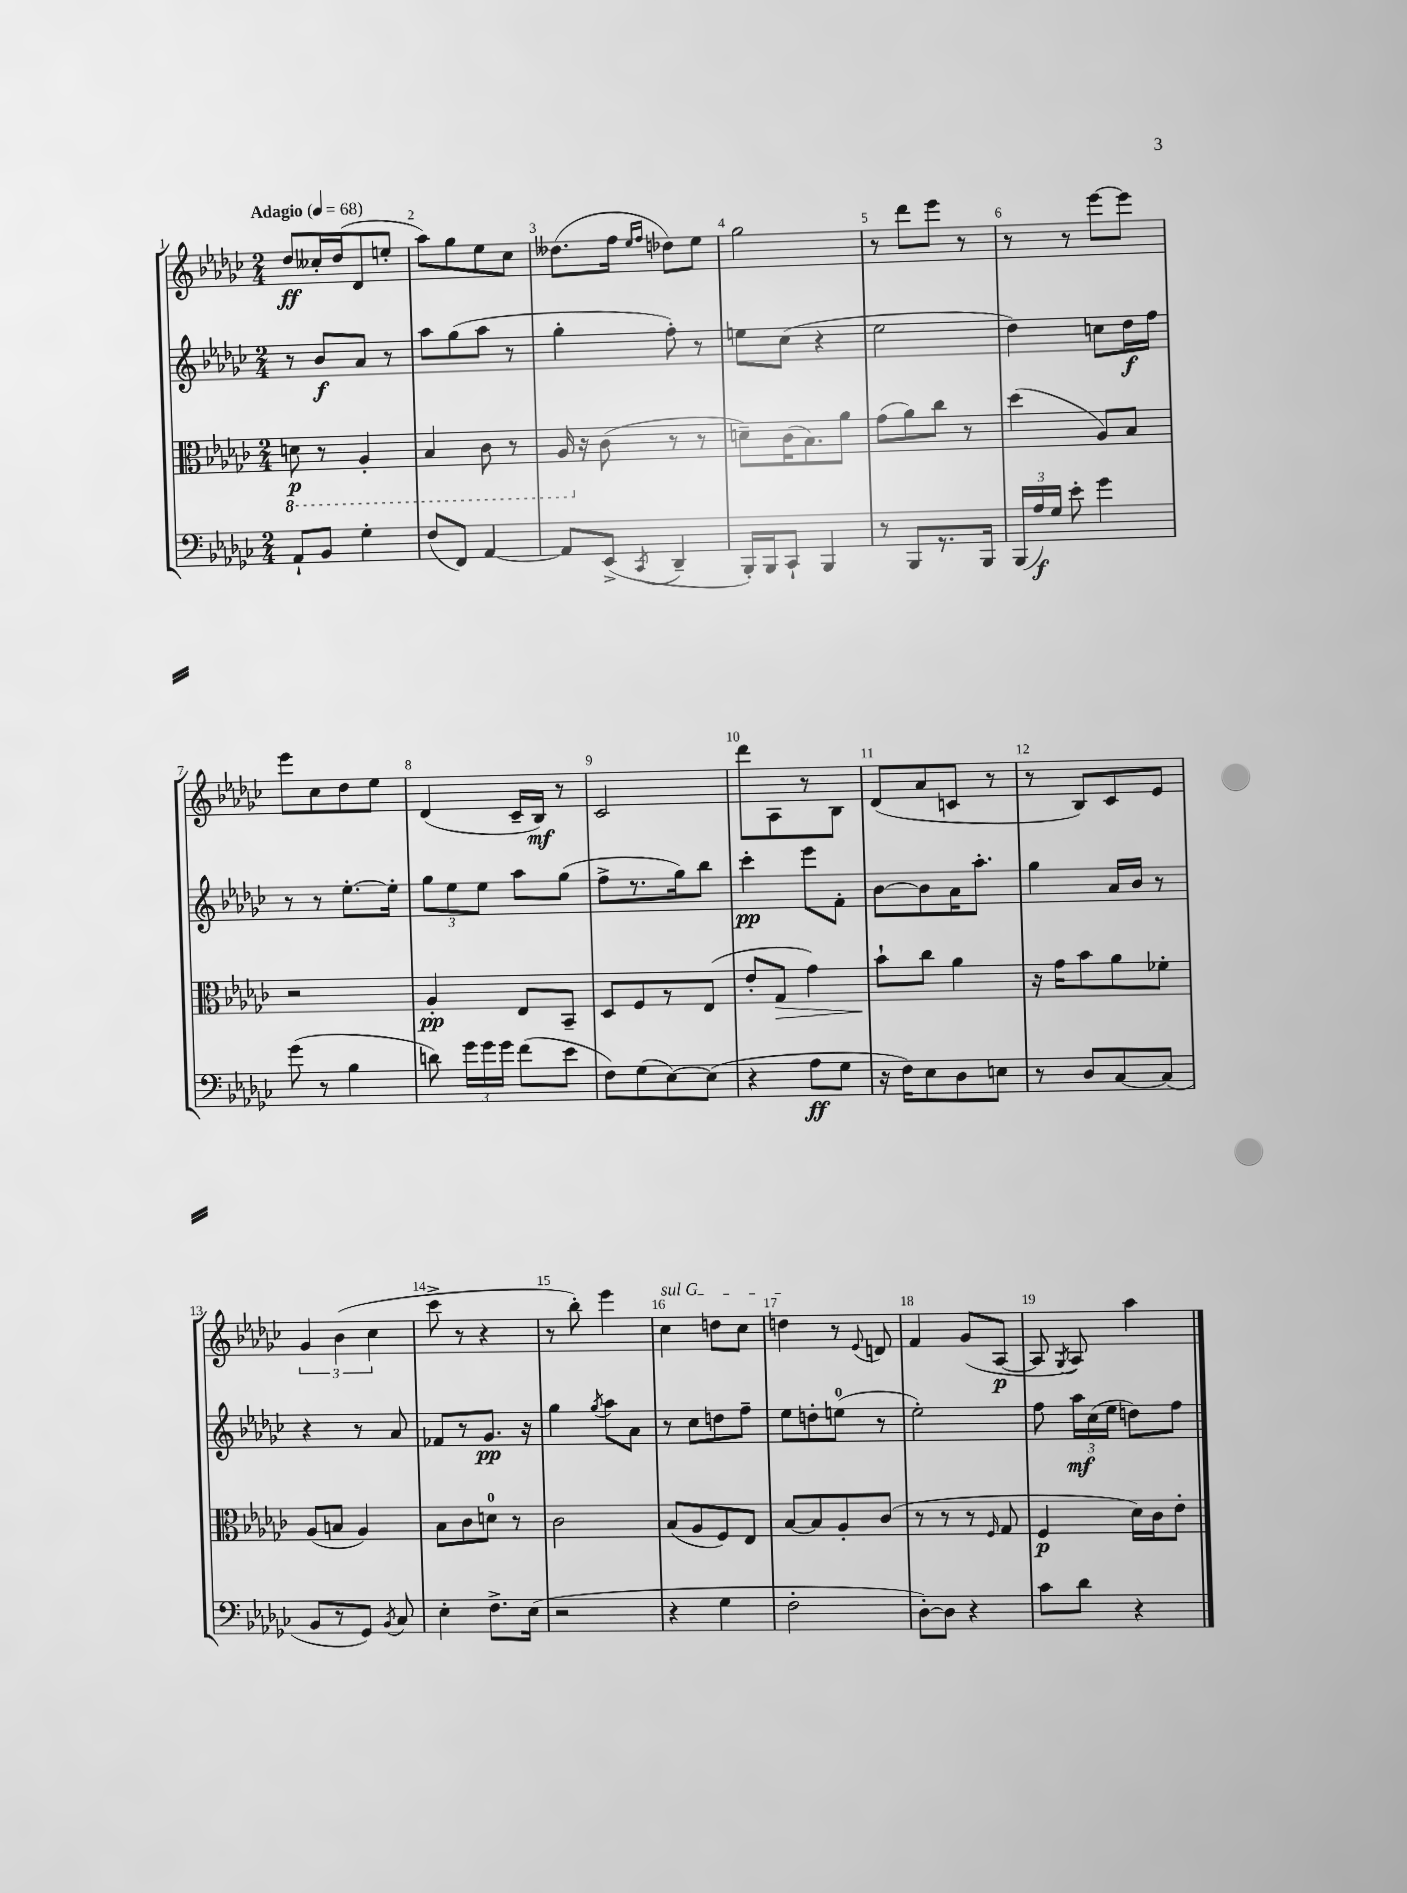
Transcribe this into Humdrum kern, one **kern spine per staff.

**kern	**dynam	**kern	**dynam	**kern	**dynam	**kern	**dynam
*part4	*part4	*part3	*part3	*part2	*part2	*part1	*part1
*staff4	*staff4	*staff3	*staff3	*staff2	*staff2	*staff1	*staff1
*clefF4	*	*clefC3	*	*clefG2	*	*clefG2	*
*k[b-e-a-d-g-c-]	*	*k[b-e-a-d-g-c-]	*	*k[b-e-a-d-g-c-]	*	*k[b-e-a-d-g-c-]	*
*M2/4	*	*M2/4	*	*M2/4	*	*M2/4	*
*MM68	*	*MM68	*	*MM68	*	*MM68	*
*	*	*8ba	*	*	*	*	*
=1	=1	=1	=1	=1	=1	=1	=1
!	!	!	!	!	!	!LO:TX:a:B:t=Adagio	!
8AA-`/L	.	8Dn\	p	8r	.	8dd-/L	ff
8BB-/J	.	8r	.	8b-/L	f	16cc--X'/L	.
.	.	.	.	.	.	(16dd-/J	.
4G-'\	.	4AA-'/	.	8a-/J	.	8d-/	.
.	.	.	.	8r	.	8een'/J	.
=2	=2	=2	=2	=2	=2	=2	=2
(8F/L	.	4BB-/	.	8aa-\L	.	8aa-\L)	.
8FF/J)	.	.	.	(8gg-\	.	8gg-\	.
[4AA-/	.	8C-\	.	8aa-\J	.	8ee-\	.
.	.	8r	.	8r	.	8cc-\J	.
=3	=3	=3	=3	=3	=3	=3	=3
8AA-/L]	.	16AA-/	.	4gg-'\	.	(8.dd--X\L	.
*	*	*X8ba	*	*	*	*	*
.	.	16r	.	.	.	.	.
(8EE-^/J	.	(8c-\	.	.	.	.	.
.	.	.	.	.	.	16ff\Jk	.
.	.	.	.	.	.	16qqee-/LL	.
8qCC-/	.	.	.	.	.	16qqff/JJ	.
4DD-~/	.	8r	.	8ff'\)	.	8dd-X\L)	.
.	.	8r	.	8r	.	8ee-\J	.
=4	=4	=4	=4	=4	=4	=4	=4
16BBB-'/LL)	.	8dn~\L)	.	8een\L	.	2gg-\	.
16BBB-/J	.	.	.	.	.	.	.
8CC-`/J	.	(16c-\K	.	(8cc-\J	.	.	.
.	.	8.B-\)	.	.	.	.	.
4BBB-/	.	.	.	4r	.	.	.
.	.	8a-\J	.	.	.	.	.
=5	=5	=5	=5	=5	=5	=5	=5
8r	.	(8g-\L	.	2ee-\	.	8r	.
8BBB-/L	.	8a-\)	.	.	.	8ddd-\L	.
8.r	.	8cc-\J	.	.	.	8eee-\J	.
.	.	8r	.	.	.	8r	.
16BBB-/Jk	.	.	.	.	.	.	.
=6	=6	=6	=6	=6	=6	=6	=6
(24BBB-/LL	.	(4dd-\	.	4dd-\)	.	8r	.
24A-/)	f	.	.	.	.	.	.
24G-/JJ	.	.	.	.	.	.	.
8e-'\	.	.	.	.	.	8r	.
4g-\	.	8A-/L)	.	8ccn\L	.	[8eee-\L	.
.	.	8B-/J	.	16dd-\L	f	8eee-\J]	.
.	.	.	.	16ff\JJ	.	.	.
!!LO:LB:g=z
=7	=7	=7	=7	=7	=7	=7	=7
(8g-\	.	2r	.	8r	.	8eee-\L	.
8r	.	.	.	8r	.	8cc-\	.
4B-\	.	.	.	[8.ee-'\L	.	8dd-\	.
.	.	.	.	.	.	8ee-\J	.
.	.	.	.	16ee-'\Jk]	.	.	.
=8	=8	=8	=8	=8	=8	=8	=8
8dn\)	.	4A-'/	pp	12gg-\L	.	(4d-/	.
.	.	.	.	12ee-\	.	.	.
24g-\LL	.	.	.	.	.	.	.
24g-\	.	.	.	12ee-\J	.	.	.
24g-\JJ	.	.	.	.	.	.	.
(8f\L	.	8E-/L	.	8aa-\L	.	16c-~/LL	.
.	.	.	.	.	.	16B-/JJ)	mf
8e-\J	.	8BB-~/J	.	(8gg-\J	.	8r	.
=9	=9	=9	=9	=9	=9	=9	=9
8F\L)	.	8D-/L	.	8ff^\L	.	2c-/	.
(8G-\	.	8F/	.	8.r	.	.	.
[8E-\)	.	8r	.	.	.	.	.
.	.	.	.	16gg-\k)	.	.	.
(8E-\J]	.	(8E-/J	.	8bb-\J	.	.	.
=10	=10	=10	=10	=10	=10	=10	=10
4r	.	8e-'/L	.	4ccc-'\	pp	8ddd-\L	.
!	!	!	!LO:HP:b	!	!	!	!
.	.	8G-/J	>	.	.	8A-\	.
8A-\L	ff	4g-\)	.	8eee-\L	.	8r	.
8G-\J	.	.	.	8f'\J	.	8B-\J	.
=11	=11	=11	=11	=11	=11	=11	=11
16r	.	8b-`\L	.	[8b-\L	.	(8d-/L	.
16F\KL)	.	.	.	.	.	.	.
8E-\	.	8cc-\J	]	8b-\]	.	8a-/	.
8D-\	.	4a-\	.	16a-\K	.	8cn/J	.
.	.	.	.	8.aa-'\J	.	.	.
8En\J	.	.	.	.	.	8r	.
=12	=12	=12	=12	=12	=12	=12	=12
8r	.	16r	.	4gg-\	.	8r	.
.	.	16g-\KL	.	.	.	.	.
8D-/L	.	8b-\	.	.	.	8B-/L)	.
[8C-/	.	8a-\	.	16a-/LL	.	8c-/	.
.	.	.	.	16b-/JJ	.	.	.
(8C-/J]	.	8f-X'\J	.	8r	.	8e-/J	.
!!LO:LB:g=z
=13	=13	=13	=13	=13	=13	=13	=13
8BB-/L	.	(8A-/L	.	4r	.	6g-/	.
8r	.	8Bn/J	.	.	.	.	.
.	.	.	.	.	.	(6b-\	.
8GG-/J)	.	4A-/)	.	8r	.	.	.
.	.	.	.	.	.	6cc-\	.
8qBB-/	.	.	.	.	.	.	.
8C-/	.	.	.	8a-/	.	.	.
=14	=14	=14	=14	=14	=14	=14	=14
4E-'\	.	8B-\L	.	8f-X/L	.	8ccc-^\	.
.	.	8c-\	.	8r	.	8r	.
8.F^\L	.	8dn\J	.	8.g-/J	pp	4r	.
.	.	8r	.	.	.	.	.
(16E-\Jk	.	.	.	16r	.	.	.
=15	=15	=15	=15	=15	=15	=15	=15
2r	.	2c-\	.	4gg-\	.	8r	.
.	.	.	.	.	.	8bb-'\)	.
.	.	.	.	8qgg-/	.	.	.
.	.	.	.	8aa-\L	.	4eee-\	.
.	.	.	.	8a-\J	.	.	.
=16	=16	=16	=16	=16	=16	=16	=16
!	!	!	!	!	!	!LO:TX:a:i:t=sul G	!
4r	.	(8B-/L	.	8r	.	4cc-\	.
.	.	8A-/	.	8cc-\L	.	.	.
4G-\	.	8F/)	.	8ddn\	.	8ddn\L	.
.	.	8E-/J	.	8ff~\J	.	8cc-\J	.
=17	=17	=17	=17	=17	=17	=17	=17
2F'\	.	[8B-/L	.	8ee-\L	.	4ddn\	.
.	.	8B-/]	.	8ddn'\	.	.	.
.	.	8A-'/	.	(8een\J	.	8r	.
.	.	.	.	.	.	8qqe-/	.
.	.	(8c-/J	.	8r	.	8dn/	.
=18	=18	=18	=18	=18	=18	=18	=18
[8D-'\L)	.	8r	.	2ee-'\)	.	4f/	.
8D-\J]	.	8r	.	.	.	.	.
4r	.	8r	.	.	.	(8g-/L	.
.	.	16qqF/	.	.	.	.	.
.	.	8G-/	.	.	.	[8A-/J	p
=19	=19	=19	=19	=19	=19	=19	=19
8c-\L	.	4F/	p	8ff\	.	8A-/]	.
.	.	.	.	.	.	8qG-/	.
8d-\J	.	.	.	24aa-\LL	mf	8A-/)	.
.	.	.	.	(24cc-\	.	.	.
.	.	.	.	24ee-\JJ	.	.	.
4r	.	16d-\LL)	.	8ddn\L)	.	4aa-\	.
.	.	16c-\J	.	.	.	.	.
.	.	8e-'\J	.	8ff\J	.	.	.
==	==	==	==	==	==	==	==
*-	*-	*-	*-	*-	*-	*-	*-
